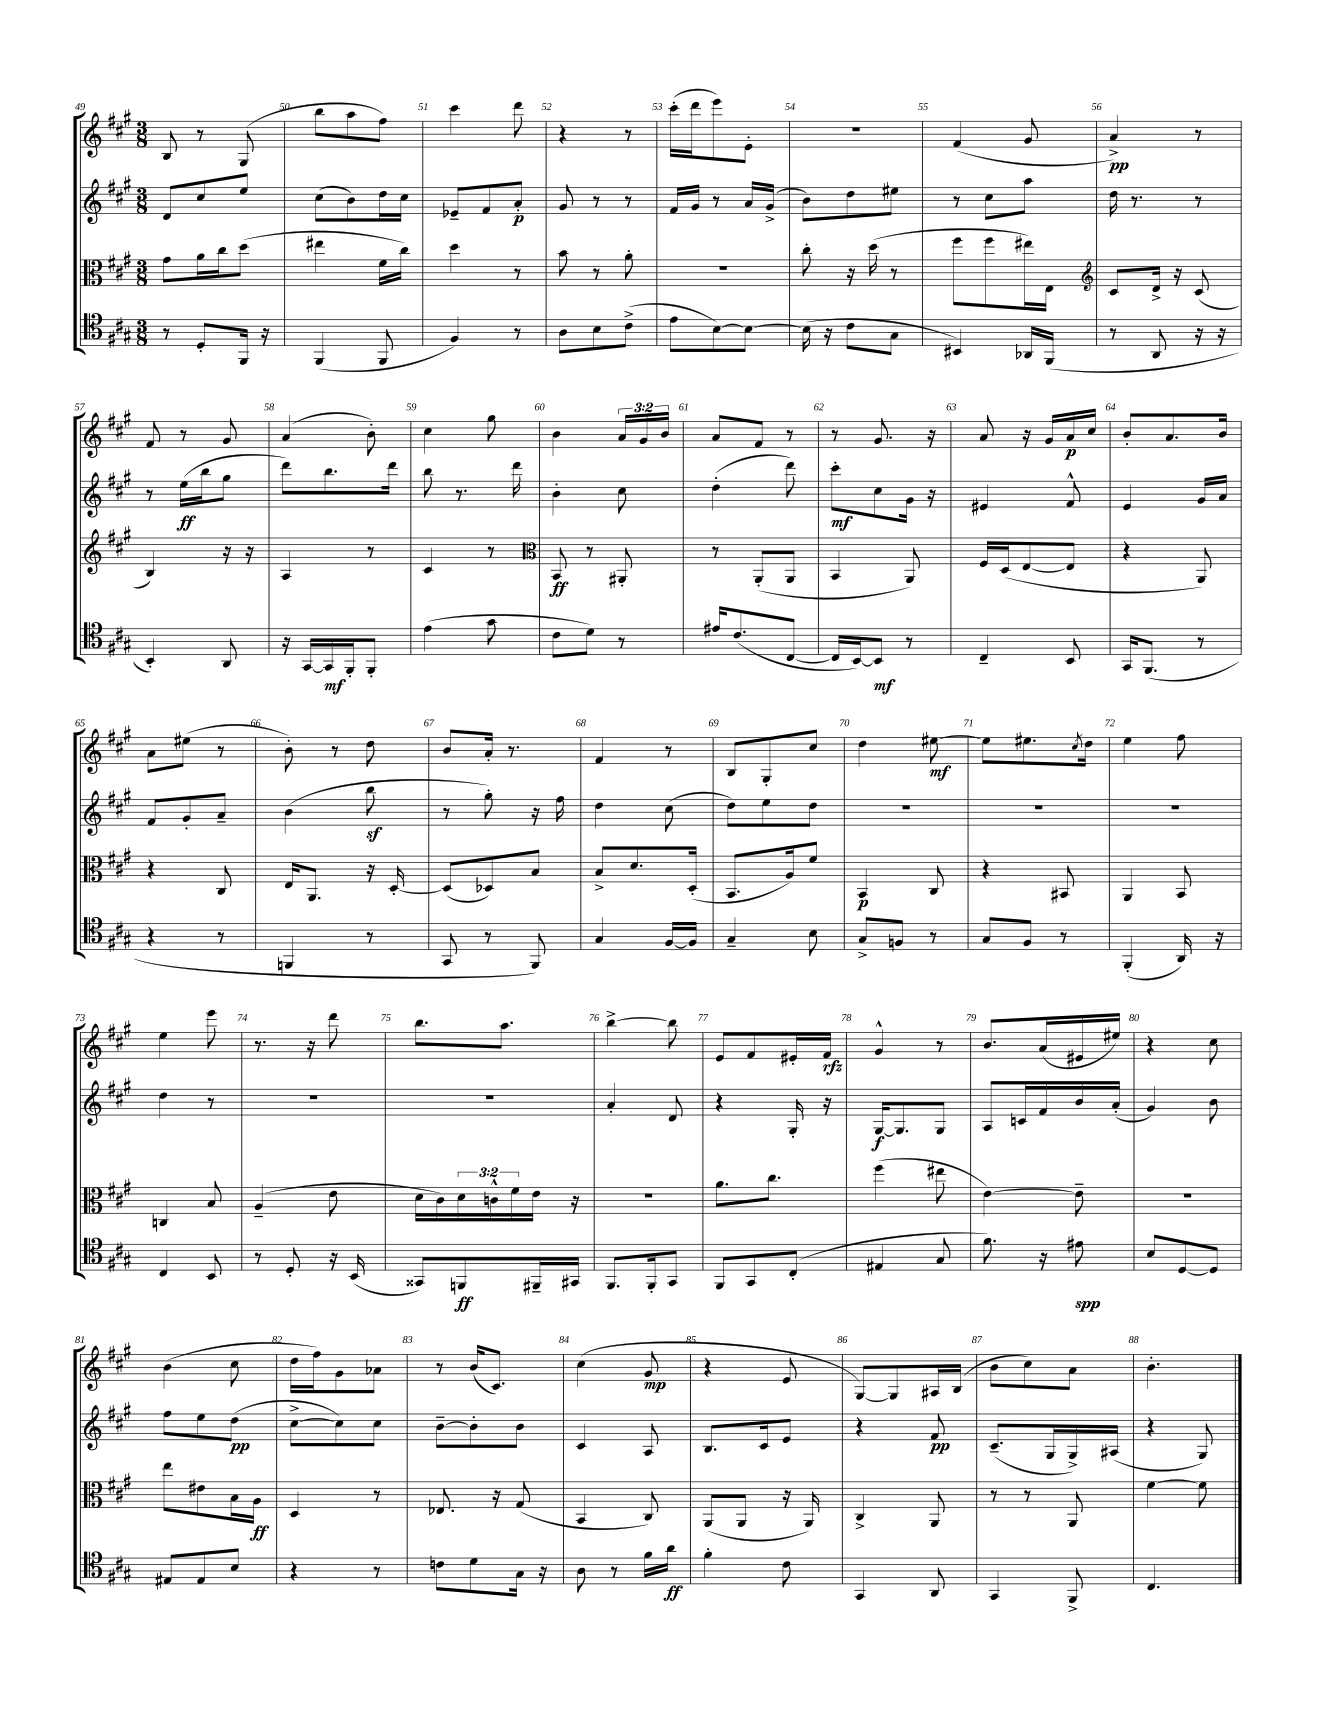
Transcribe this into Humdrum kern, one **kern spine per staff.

**kern	**dynam	**kern	**dynam	**kern	**dynam	**kern	**dynam
*part4	*part4	*part3	*part3	*part2	*part2	*part1	*part1
*staff4	*staff4	*staff3	*staff3	*staff2	*staff2	*staff1	*staff1
*clefC4	*	*clefC3	*	*clefG2	*	*clefG2	*
*k[f#c#g#]	*	*k[f#c#g#]	*	*k[f#c#g#]	*	*k[f#c#g#]	*
*M3/8	*	*M3/8	*	*M3/8	*	*M3/8	*
=49	=49	=49	=49	=49	=49	=49	=49
8r	.	8g#\L	.	8d/L	.	8B/	.
8D'/L	.	16a\L	.	8cc#/	.	8r	.
.	.	16cc#\J	.	.	.	.	.
16FF#/Jk	.	(8dd\J	.	8ee/J	.	(8G#/	.
16r	.	.	.	.	.	.	.
=50	=50	=50	=50	=50	=50	=50	=50
(4FF#/	.	4ee#X\	.	(8cc#\L	.	8bb\L	.
.	.	.	.	8b\)	.	8aa\	.
8FF#/	.	16f#\LL	.	16dd\L	.	8ff#\J)	.
.	.	16cc#\JJ)	.	16cc#\JJ	.	.	.
=51	=51	=51	=51	=51	=51	=51	=51
4F#/)	.	4dd\	.	8e-X~/L	.	4ccc#\	.
.	.	.	.	8f#/	.	.	.
8r	.	8r	.	8a'/J	p	8ddd\	.
=52	=52	=52	=52	=52	=52	=52	=52
8A\L	.	8b\	.	8g#/	.	4r	.
8B\	.	8r	.	8r	.	.	.
(8c#^\J	.	8a'\	.	8r	.	8r	.
=53	=53	=53	=53	=53	=53	=53	=53
8e\L	.	4.r	.	16f#/LL	.	(16ccc#'\LL	.
.	.	.	.	16g#/JJ	.	16ddd\J	.
[8B\)	.	.	.	8r	.	8eee\)	.
8B\J_	.	.	.	16a/LL	.	8e'\J	.
.	.	.	.	(16g#^/JJ	.	.	.
=54	=54	=54	=54	=54	=54	=54	=54
(16B\]	.	8cc#'\	.	8b\L)	.	4.r	.
16r	.	.	.	.	.	.	.
8c#\L	.	16r	.	8dd\	.	.	.
.	.	(16dd\	.	.	.	.	.
8G#\J	.	8r	.	8ee#X\J	.	.	.
=55	=55	=55	=55	=55	=55	=55	=55
4BB#X/)	.	8ff#\L	.	8r	.	(4f#/	.
.	.	8ff#\	.	8cc#\L	.	.	.
16AA-X/LL	.	16ee#X\L)	.	8aa\J	.	8g#/	.
(16FF#/JJ	.	16E\JJ	.	.	.	.	.
=56	=56	=56	=56	=56	=56	=56	=56
*	*	*clefG2	*	*	*	*	*
8r	.	8c#/L	.	16dd\	.	4a^/)	pp
.	.	.	.	8.r	.	.	.
8AA/	.	16d^/Jk	.	.	.	.	.
.	.	16r	.	.	.	.	.
16r	.	(8c#/	.	8r	.	8r	.
16r	.	.	.	.	.	.	.
!!LO:LB:g=z
=57	=57	=57	=57	=57	=57	=57	=57
4BB'/)	.	4B/)	.	8r	.	8f#/	.
.	.	.	.	(16ee\LL	ff	8r	.
.	.	.	.	16bb\J	.	.	.
8AA/	.	16r	.	8gg#\J	.	8g#/	.
.	.	16r	.	.	.	.	.
=58	=58	=58	=58	=58	=58	=58	=58
16r	.	4A/	.	8ddd\L)	.	(4a/	.
[16GG#/LL	.	.	.	.	.	.	.
16GG#/]	mf	.	.	8.bb\	.	.	.
16FF#'/J	.	.	.	.	.	.	.
8FF#'/J	.	8r	.	.	.	8b'\)	.
.	.	.	.	16ddd\Jk	.	.	.
=59	=59	=59	=59	=59	=59	=59	=59
(4e\	.	4c#/	.	8bb\	.	4cc#\	.
.	.	.	.	8.r	.	.	.
8g#\	.	8r	.	.	.	8gg#\	.
.	.	.	.	16ddd\	.	.	.
=60	=60	=60	=60	=60	=60	=60	=60
*	*	*clefC3	*	*	*	*	*
8c#\L	.	8BB/	ff	4b'\	.	4b\	.
8d\J)	.	8r	.	.	.	.	.
8r	.	8AA#X'/	.	8cc#\	.	24a/LL	.
.	.	.	.	.	.	24g#/	.
.	.	.	.	.	.	24b/JJ	.
=61	=61	=61	=61	=61	=61	=61	=61
16e#X/KL	.	8r	.	(4dd'\	.	8a/L	.
(8.c#/	.	.	.	.	.	.	.
.	.	(8AA'/L	.	.	.	8f#/J	.
[8C#/J	.	8AA/J	.	8ddd\)	.	8r	.
=62	=62	=62	=62	=62	=62	=62	=62
16C#/LL]	.	4BB/	.	8ccc#'\L	mf	8r	.
[16BB/J)	.	.	.	.	.	.	.
8BB/J]	mf	.	.	8cc#\	.	8.g#/	.
8r	.	8AA/)	.	16g#\Jk	.	.	.
.	.	.	.	16r	.	16r	.
=63	=63	=63	=63	=63	=63	=63	=63
4C#~/	.	16F#/LL	.	4e#X/	.	8a/	.
.	.	(16D/J	.	.	.	.	.
.	.	[8E/	.	.	.	16r	.
.	.	.	.	.	.	16g#/LL	.
8BB/	.	8E/J]	.	8f#^^/	.	16a/	p
.	.	.	.	.	.	16cc#/JJ	.
=64	=64	=64	=64	=64	=64	=64	=64
16GG#/KL	.	4r	.	4e/	.	8b'/L	.
(8.FF#/J	.	.	.	.	.	.	.
.	.	.	.	.	.	8.a/	.
8r	.	8AA/)	.	16g#/LL	.	.	.
.	.	.	.	16a/JJ	.	16b/Jk	.
!!LO:LB:g=z
=65	=65	=65	=65	=65	=65	=65	=65
4r	.	4r	.	8f#/L	.	8a\L	.
.	.	.	.	8g#'/	.	(8ee#X\J	.
8r	.	8C#/	.	8a~/J	.	8r	.
=66	=66	=66	=66	=66	=66	=66	=66
4FFn/	.	16E/KL	.	(4b\	.	8b'\)	.
.	.	8.AA/J	.	.	.	.	.
.	.	.	.	.	.	8r	.
8r	.	16r	.	8bbz\	.	8dd\	.
.	.	[16D'/	.	.	.	.	.
=67	=67	=67	=67	=67	=67	=67	=67
8GG#/	.	(8D/L]	.	8r	.	8b/L	.
8r	.	8D-X/)	.	8gg#'\)	.	16a'/Jk	.
.	.	.	.	.	.	8.r	.
8FF#/)	.	8B/J	.	16r	.	.	.
.	.	.	.	16ff#\	.	.	.
=68	=68	=68	=68	=68	=68	=68	=68
4G#/	.	8B^/L	.	4dd\	.	4f#/	.
.	.	8.d/	.	.	.	.	.
[16F#/LL	.	.	.	(8cc#\	.	8r	.
16F#/JJ]	.	(16D'/Jk	.	.	.	.	.
=69	=69	=69	=69	=69	=69	=69	=69
4G#~/	.	8.BB/L	.	8dd\L)	.	8B/L	.
.	.	.	.	8ee\	.	8G#'/	.
.	.	16A/k)	.	.	.	.	.
8B\	.	8f#/J	.	8dd\J	.	8cc#/J	.
=70	=70	=70	=70	=70	=70	=70	=70
8G#^/L	.	4BB/	p	4.r	.	4dd\	.
8Fn/J	.	.	.	.	.	.	.
8r	.	8C#/	.	.	.	[8ee#X\	mf
=71	=71	=71	=71	=71	=71	=71	=71
8G#/L	.	4r	.	4.r	.	8ee#\L]	.
8F#/J	.	.	.	.	.	8.ee#X\	.
8r	.	8BB#X/	.	.	.	.	.
.	.	.	.	.	.	8qcc#/	.
.	.	.	.	.	.	16dd\Jk	.
=72	=72	=72	=72	=72	=72	=72	=72
(4FF#'/	.	4AA/	.	4.r	.	4ee\	.
16AA/)	.	8BB/	.	.	.	8ff#\	.
16r	.	.	.	.	.	.	.
!!LO:LB:g=z
=73	=73	=73	=73	=73	=73	=73	=73
4C#/	.	4Cn/	.	4dd\	.	4ee\	.
8BB/	.	8B/	.	8r	.	8eee\	.
=74	=74	=74	=74	=74	=74	=74	=74
8r	.	(4A~/	.	4.r	.	8.r	.
8D'/	.	.	.	.	.	.	.
.	.	.	.	.	.	16r	.
16r	.	8e\	.	.	.	8ddd\	.
(16BB/	.	.	.	.	.	.	.
=75	=75	=75	=75	=75	=75	=75	=75
8GG##X/L)	.	16d\LL	.	4.r	.	8.bb\L	.
.	.	16c#\)	.	.	.	.	.
8FFn/	ff	24d\	.	.	.	.	.
.	.	24cn^^\	.	.	.	.	.
.	.	.	.	.	.	8.aa\J	.
.	.	24f#\	.	.	.	.	.
16FF#X~/L	.	16e\JJ	.	.	.	.	.
16GG#X/JJ	.	16r	.	.	.	.	.
=76	=76	=76	=76	=76	=76	=76	=76
8.FF#/L	.	4.r	.	4a'/	.	[4bb^\	.
16FF#'/k	.	.	.	.	.	.	.
8GG#/J	.	.	.	8d/	.	8bb\]	.
=77	=77	=77	=77	=77	=77	=77	=77
8FF#/L	.	8.a\L	.	4r	.	8e/L	.
8GG#/	.	.	.	.	.	8f#/	.
.	.	8.cc#\J	.	.	.	.	.
(8C#'/J	.	.	.	16G#'/	.	16e#X'/L	.
.	.	.	.	16r	.	16f#/JJ	rfz
=78	=78	=78	=78	=78	=78	=78	=78
4E#X/	.	(4ff#\	.	[16G#/KL	f	4g#^^/	.
.	.	.	.	8.G#/]	.	.	.
8G#/	.	8ee#X\	.	8G#/J	.	8r	.
=79	=79	=79	=79	=79	=79	=79	=79
8.f#\)	.	[4e\)	.	8A/L	.	8.b/L	.
.	.	.	.	16cn/L	.	.	.
16r	.	.	.	16f#/	.	(16a/L	.
8e#X\	spp	8e~\]	.	16b/	.	16e#X/	.
.	.	.	.	(16a'/JJ	.	16ee#X/JJ)	.
=80	=80	=80	=80	=80	=80	=80	=80
8B/L	.	4.r	.	4g#/)	.	4r	.
[8D/	.	.	.	.	.	.	.
8D/J]	.	.	.	8b\	.	8cc#\	.
!!LO:LB:g=z
=81	=81	=81	=81	=81	=81	=81	=81
8E#X/L	.	8ee\L	.	8ff#\L	.	(4b\	.
8E#/	.	8e#X\	.	8ee\	.	.	.
8B/J	.	16B\L	.	(8dd\J	pp	8cc#\	.
.	.	16A\JJ	ff	.	.	.	.
=82	=82	=82	=82	=82	=82	=82	=82
4r	.	4D/	.	[8cc#^\L	.	16dd\LL	.
.	.	.	.	.	.	16ff#\J)	.
.	.	.	.	8cc#\])	.	8g#\	.
8r	.	8r	.	8cc#\J	.	8a-X\J	.
=83	=83	=83	=83	=83	=83	=83	=83
8cn\L	.	8.E-X/	.	[8b~\L	.	8r	.
8d\	.	.	.	8b'\]	.	(16b/KL	.
.	.	16r	.	.	.	8.c#/J)	.
16G#\Jk	.	(8G#/	.	8b\J	.	.	.
16r	.	.	.	.	.	.	.
=84	=84	=84	=84	=84	=84	=84	=84
8A\	.	4BB/	.	4c#/	.	(4cc#\	.
8r	.	.	.	.	.	.	.
16f#\LL	.	8C#/)	.	8A/	.	8g#/	mp
16a\JJ	ff	.	.	.	.	.	.
=85	=85	=85	=85	=85	=85	=85	=85
4f#'\	.	(8AA/L	.	8.B/L	.	4r	.
.	.	8AA/J	.	.	.	.	.
.	.	.	.	16c#/k	.	.	.
8c#\	.	16r	.	8e/J	.	8e/	.
.	.	16AA/)	.	.	.	.	.
=86	=86	=86	=86	=86	=86	=86	=86
4GG#/	.	4C#^/	.	4r	.	[8G#/L)	.
.	.	.	.	.	.	8G#/]	.
8AA/	.	8AA/	.	8f#/	pp	16A#X/L	.
.	.	.	.	.	.	(16B/JJ	.
=87	=87	=87	=87	=87	=87	=87	=87
4GG#/	.	8r	.	(8.c#~/L	.	8b\L	.
.	.	8r	.	.	.	8cc#\)	.
.	.	.	.	16G#/L	.	.	.
8FF#^/	.	8AA/	.	16G#^/)	.	8a\J	.
.	.	.	.	(16A#X/JJ	.	.	.
=88	=88	=88	=88	=88	=88	=88	=88
4.C#/	.	[4f#\	.	4r	.	4.b'\	.
.	.	8f#\]	.	8G#/)	.	.	.
==	==	==	==	==	==	==	==
*-	*-	*-	*-	*-	*-	*-	*-
